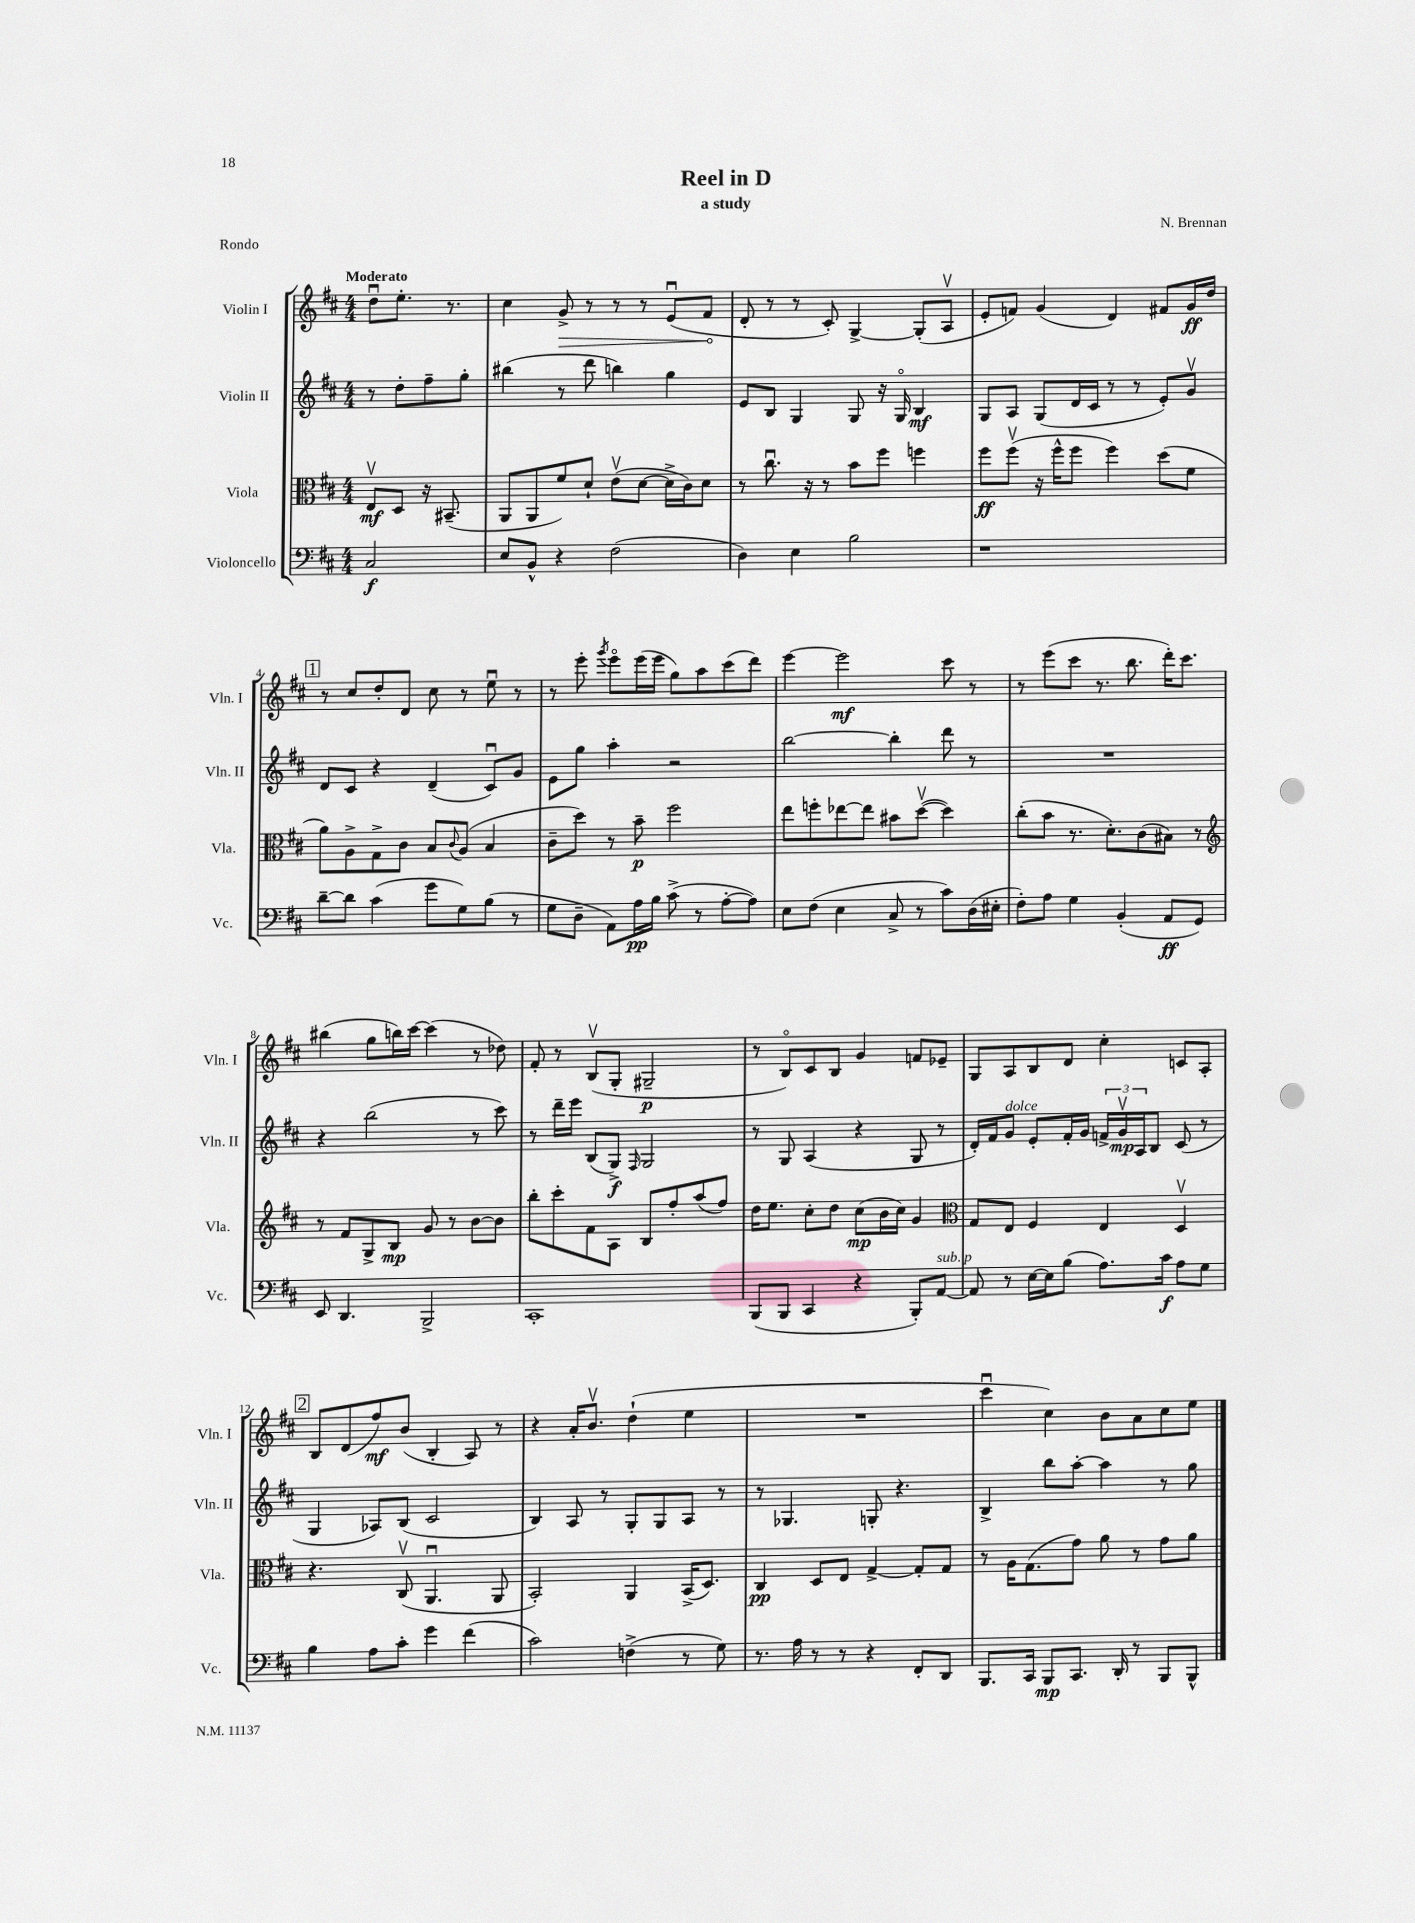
\header { title = "Reel in D" composer = "N. Brennan" subtitle = "a study" piece = "Rondo" }
<<
\new StaffGroup <<
\new Staff = "s0" \with { instrumentName = "Violin I" shortInstrumentName = "Vln. I" } {
    \clef treble \key d \major \numericTimeSignature \time 4/4 \partial 2 \tempo "Moderato"
    d''8\downbow e''8.-. r8. |
    cis''4 \once \override Hairpin.circled-tip = ##t g'8->\> r8 r8 r8 e'8\downbow( fis'8\! |
    d'8-. r8 r8 cis'8-.) g4~-> g8-.( a8\upbow |
    e'8-. f'8) g'4( d'4) fis'8 g'16\ff d''16 |
    \mark \markup { \box "1" } r8 cis''8 d''8-. d'8 cis''8 r8 e''8\downbow r8 |
    r8 e'''8-. \acciaccatura { g'''8 } e'''8\flageolet e'''16( e'''16 g''8) a''8 cis'''8( d'''8) |
    e'''4~ e'''2\mf cis'''8 r8 |
    r8 e'''8( cis'''8 r8. b''8. d'''16-.) cis'''8. |
    bis''4( g''8 b''16) cis'''16~ cis'''4( r8 des''8) |
    fis'8-. r8 b8\upbow( g8-. gis2--\p |
    r8 b8\flageolet) cis'8 b8 g'4 f'8 ees'8-- |
    g8 a8 b8 d'8 cis''4-. c'8 a8-. |
    \mark \markup { \box "2" } b8 d'8( fis''8\mf) b'8( b4-. a8) r8 |
    r4 a'16-. b'8.\upbow d''4-!( e''4 |
    R1 |
    cis'''4\downbow cis''4) b'8 a'8 cis''8 e''8 \bar "|." |
}
\new Staff = "s1" \with { instrumentName = "Violin II" shortInstrumentName = "Vln. II" } {
    \clef treble \key d \major \numericTimeSignature \time 4/4 \partial 2
    r8 d''8-. fis''8-- g''8-. |
    bis''4( r8 d'''8 b''4) g''4 |
    e'8 b8 g4 g8 r16 g16\flageolet b4\mf |
    g8 a8 g8( d'16 cis'16 r8 r8 e'8-.) g'8\upbow |
    \mark \markup { \box "1" } d'8 cis'8 r4 d'4--( cis'8\downbow) g'8 |
    e'8 g''8 a''4-. r2 |
    b''2~ b''4-. d'''8 r8 |
    R1 |
    r4 b''2( r8 cis'''8) |
    r8 d'''16-- e'''16 b8( g8->\f) \grace { fis16 } g2 |
    r8 g8 a4( r4 g8 r8 |
    d'16-.) fis'16 g'8^\markup { \italic "dolce" } e'8-. fis'16-. g'16 \tuplet 3/2 { f'16-> g'16\upbow\mp a16 } b8 cis'8( r8 |
    \mark \markup { \box "2" } g4 aes8) b8( cis'2 |
    b4) a8 r8 g8-. g8 a8 r8 |
    r8 ges4. g8-. r4. |
    b4-> b''8 a''8~-. a''4 r8 g''8 \bar "|." |
}
\new Staff = "s2" \with { instrumentName = "Viola" shortInstrumentName = "Vla." } {
    \clef alto \key d \major \numericTimeSignature \time 4/4 \partial 2
    e8\upbow\mf d8 r16 bis,8.--( |
    a,8 a,8 fis'8) d'8-! e'8\upbow( d'8~ d'16-> cis'16) d'8 |
    r8 cis''8.\downbow r16 r8 b'8 fis''8 f''4 |
    fis''8\ff fis''8\upbow( r16 fis''16-^ fis''8 fis''4) d''8( fis'8 |
    \mark \markup { \box "1" } a'8) a8-> g8-> cis'8 b8 \appoggiatura { cis'8 } a8( b4 |
    cis'8-- d''8) r8 b'8--\p fis''2 |
    e''8 f''8-. ees''8~ ees''8 bis'8 d''8~\upbow( d''4) |
    cis''8-.( b'8 r8. d'8.-.) cis'8( bis8) r8 |
    \clef treble r8 fis'8 g8-> b8\mp g'8 r8 b'8~ b'8 |
    b''8-. cis'''8-. fis'8 a8 b8 fis''8-. a''8( fis''8) |
    d''16 e''8. cis''8-. d''8 cis''8\mp( b'16 cis''16) g'4 |
    \clef alto g8 e8 fis4 e4 d4\upbow |
    \mark \markup { \box "2" } r4. cis8\upbow( a,4.\downbow a,8 |
    b,2-.) a,4 b,16->( d8.) |
    cis4\pp d8 e8 g4~-> g8-. g8 |
    r8 a16 g8.( g'8) a'8 r8 g'8 a'8 \bar "|." |
}
\new Staff = "s3" \with { instrumentName = "Violoncello" shortInstrumentName = "Vc." } {
    \clef bass \key d \major \numericTimeSignature \time 4/4 \partial 2
    cis2\f |
    e8 b,8-^ r4 fis2( |
    d4) e4 b2 |
    r1 |
    \mark \markup { \box "1" } d'8~-- d'8 cis'4( g'8 g8) b8( r8 |
    g8 d8-- a,8) a16\pp b16 cis'8->( r8 a8~-. a8) |
    e8 fis8( e4 cis8-> r8 cis'8) d16( eis16-. |
    fis8-.) a8 g4 b,4-.( a,8\ff g,8) |
    e,8 d,4. b,,2-> |
    cis,1-. |
    b,,8( b,,8 cis,4 r4 b,,8-.) a,8~^\markup { \italic "sub. p" } |
    a,8 r8 e16~ e16 b8( a8.) cis'16\f a8 g8 |
    \mark \markup { \box "2" } b4 a8 cis'8-. g'4 fis'4( |
    cis'2) f4->( r8 g8) |
    r8. a16 r8 r8 r4 fis,8-. d,8 |
    b,,8. cis,16 b,,8\mp cis,8. d,16-. r8 b,,8 b,,8-^ \bar "|." |
}
>>
>>
